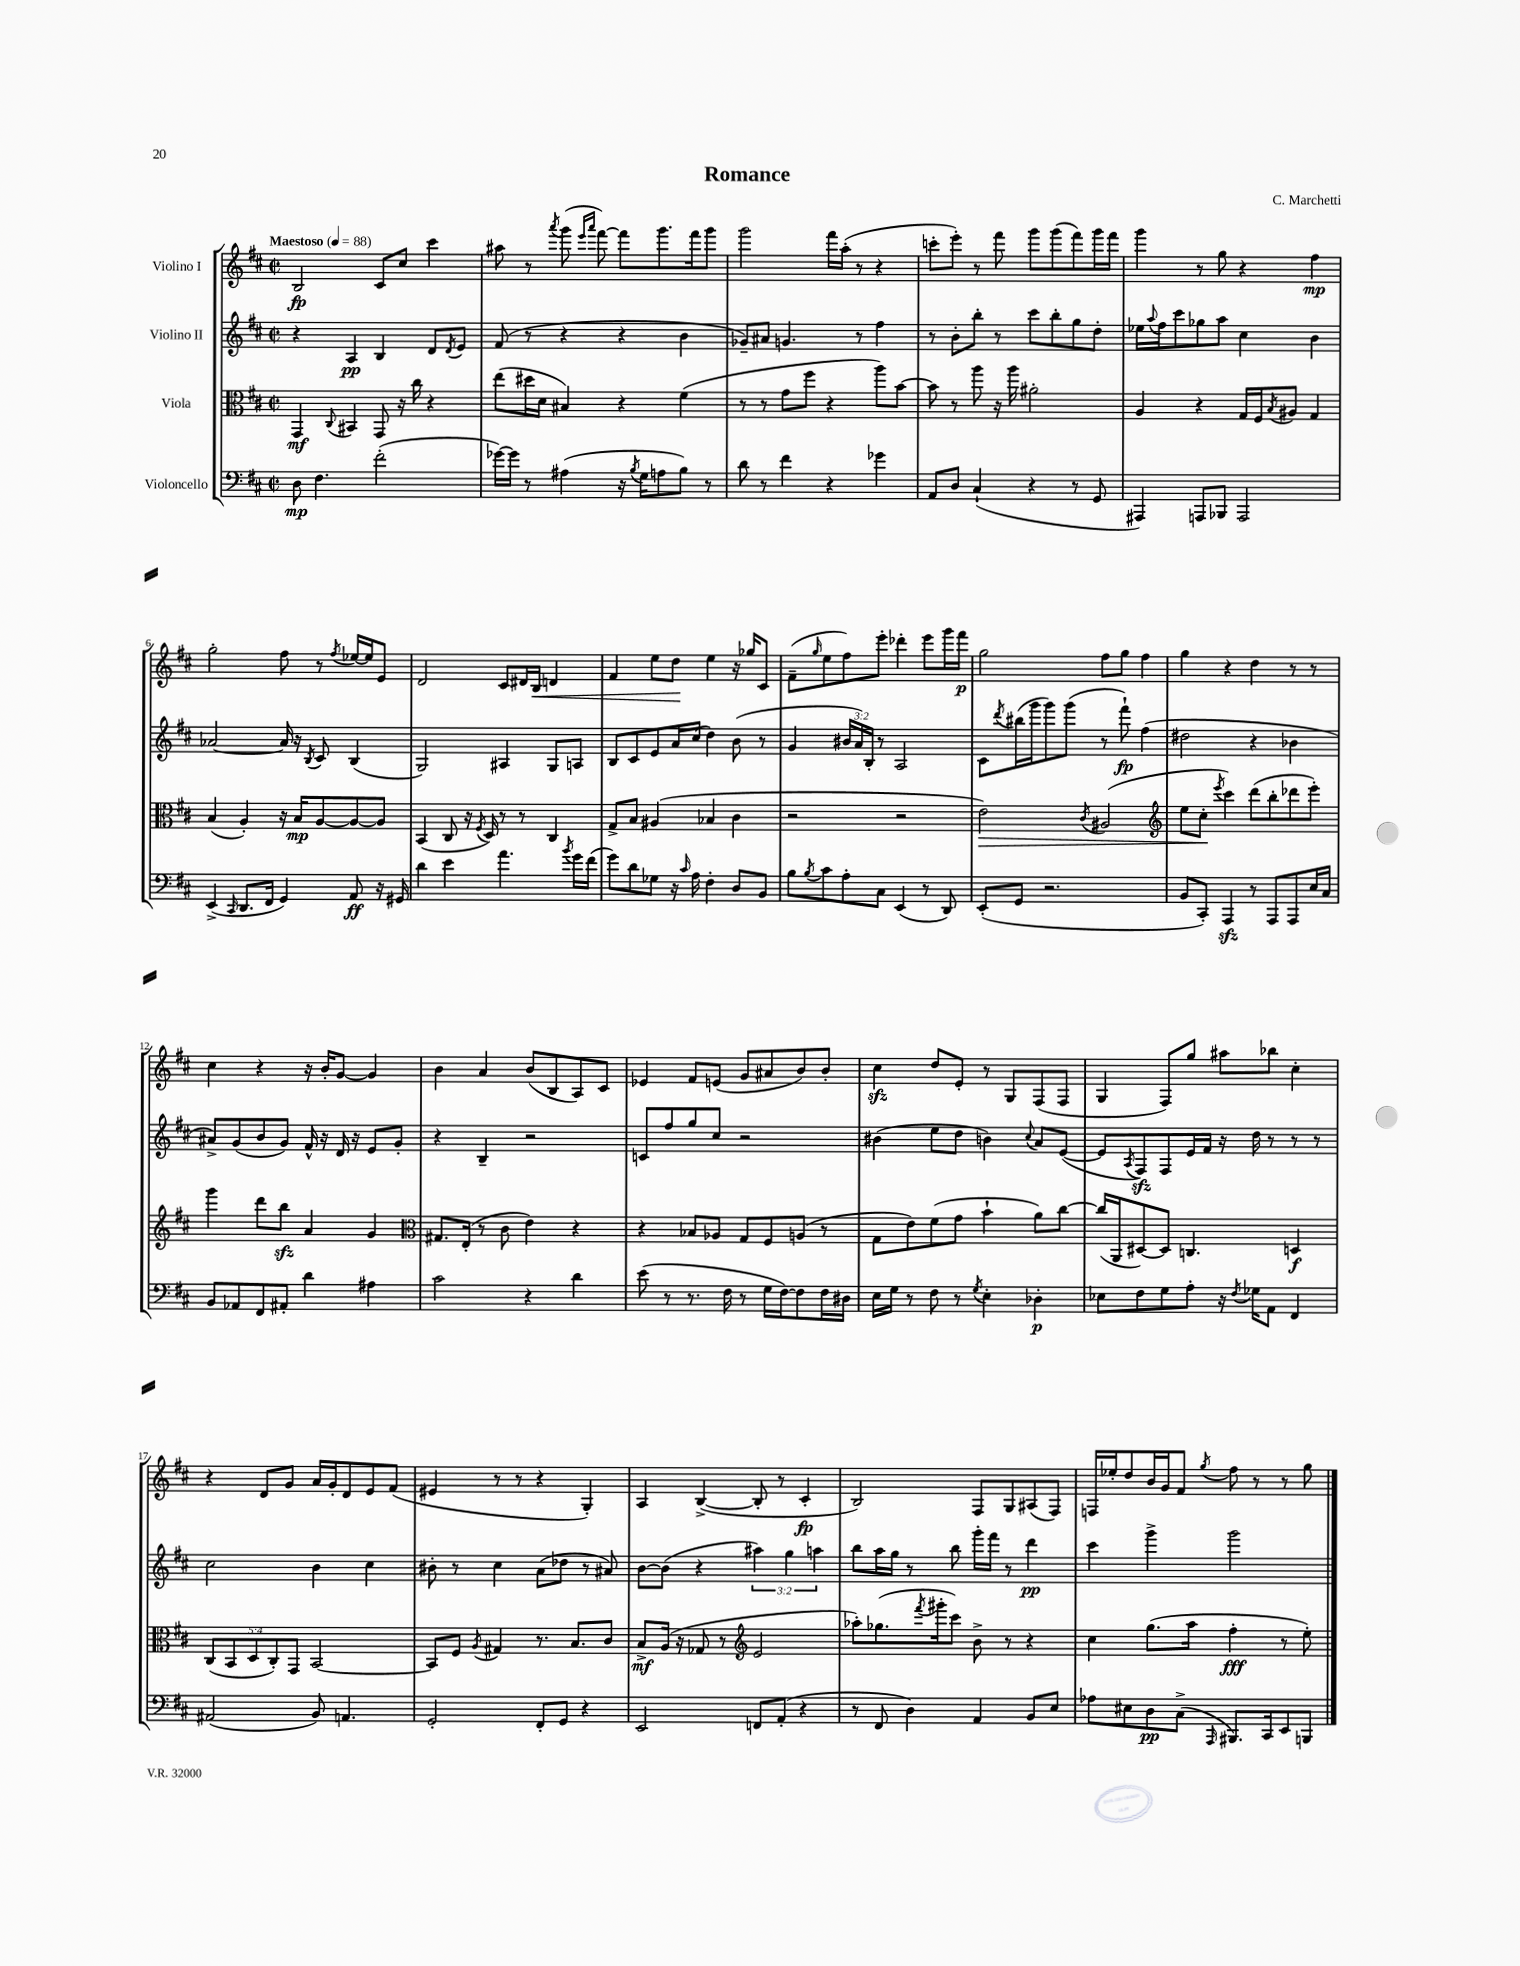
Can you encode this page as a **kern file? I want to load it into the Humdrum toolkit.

**kern	**kern	**kern	**kern
*staff4	*staff3	*staff2	*staff1
*clefF4	*clefC3	*clefG2	*clefG2
*k[f#c#]	*k[f#c#]	*k[f#c#]	*k[f#c#]
*M2/2	*M2/2	*M2/2	*M2/2
*met(c|)	*met(c|)	*met(c|)	*met(c|)
*MM88	*MM88	*MM88	*MM88
8D	4GG	4r	2B
4.F#	.	.	.
.	8qqC#	.	.
.	4BB#	4A	.
(2f#'	8GG	4B	8c#
.	16r	.	8cc#
.	16cc#	.	.
.	4r	8d	4ccc#
.	.	8qd	.
.	.	8e	.
=	=	=	=
[16g-)	(8ee	(8f#	8aa#
16g-]	.	.	.
8r	16dd#	8r	8r
.	16d	.	.
.	.	.	8qaaa
(4A#	4B#)	4r	(8ggg
.	.	.	16qqeee
.	.	.	16qqaaa
.	.	.	[8fff#)
16r	4r	4r	8fff#]
8qB	.	.	.
16G	.	.	.
8A	.	.	8.ggg
8B)	(4f#	4b	.
.	.	.	16fff#
8r	.	.	8ggg
=	=	=	=
8d	8r	8g-~)	2ggg
8r	8r	8a#	.
4f#	8g	4.g	.
.	8ff#	.	.
4r	4r	.	16fff#
.	.	.	(16aa'
.	.	8r	8r
4g-	8aa)	4ff#	4r
.	[8b	.	.
=	=	=	=
8AA	8b]	8r	8ccc'
8D	8r	8b'	8eee')
(4C#`	8aa	8bb'	8r
.	16r	8r	8fff#
.	16aa	.	.
4r	2a#'	8ccc#	8ggg
.	.	8bb'	(8ggg
8r	.	8gg	8fff#)
8GG	.	8dd'	16ggg
.	.	.	16fff#
=	=	=	=
4AAA#)	4A	16ee-	4ggg
.	.	8qqaa	.
.	.	16ff#	.
.	.	8ccc#	.
8AAA	4r	8gg-	8r
8BBB-	.	8aa	8gg
2AAA	16G	4cc#	4r
.	16F#	.	.
.	8qB	.	.
.	8A#	.	.
.	4G	4b	4ff#
=	=	=	=
(4EE^	(4B	[2a-	2gg'
16qqCC#	.	.	.
8.DD	4A')	.	.
16FF#	.	.	.
4GG)	16r	16a-]	8ff#
.	16B	16r	.
.	.	8qB	.
.	[8A	8c#	8r
.	.	.	8qff#
8AA	8A_	(4B	[16ee-
.	.	.	16ee-]
16r	8A]	.	8e
16GG#	.	.	.
=	=	=	=
4d	(4BB	2G)	2d
4e	8C#	.	.
.	16r	.	.
.	8qF#	.	.
.	16D)	.	.
4.a	8r	4A#	8c#
.	8r	.	16d#
.	.	.	16B
.	4C#	8G	4d
8qb	.	.	.
16g	.	8A	.
(16f#	.	.	.
=	=	=	=
8g)	8G^	8B	4f#
8d	8B	8c#	.
8G-	(4A#	8e	8ee
16r	.	16a	8dd
16qqc#	.	.	.
16A	.	(16cc#	.
4F#'	4B-	4dd)	4ee
8D	4c#	(8b	16r
.	.	.	16gg-
8BB	.	8r	8c#
=	=	=	=
8B	2r	4g	(8f#~
8qB	.	.	16qqgg
8c#	.	.	8ee
8A'	.	24b#	8ff#)
.	.	24a)	.
.	.	24B'	.
8C#	.	8r	8eee'
(4EE	2r	2A	4ddd-'
8r	.	.	8eee
8DD)	.	.	16ggg
.	.	.	16fff#
=	=	=	=
(8EE'	2e)	8c#	2gg
.	.	8qddd	.
8GG	.	(16bb#	.
.	.	16ggg	.
2.r	.	8ggg)	.
.	.	(8ggg	.
.	8qc#	.	.
.	(2A#	8r	8ff#
.	.	8fff#`)	8gg
.	.	(4ff#	4ff#
=	=	=	=
*	*clefG2	*	*
8BB	8ee	2dd#	4gg
8CC#')	8cc#'	.	.
.	8qeee	.	.
4AAA	4ccc#)	.	4r
8r	(8ddd	4r	4dd
8AAA	8bb'	.	.
8AAA	8ddd-	4b-	8r
16E	8eee')	.	8r
16C#	.	.	.
=	=	=	=
8BB	4ggg	8a#^)	4cc#
8AA-	.	(8g	.
8FF#	8ddd	8b	4r
8AA#'	8bb	8g)	.
4d	4a	16f#^^	16r
.	.	16r	16b'
.	.	16d	[8g
.	.	16r	.
4A#	4g	8e	4g]
.	.	8g'	.
=	=	=	=
*	*clefC3	*	*
2c#	8.G#	4r	4b
.	(16E'	.	.
.	8r	4B~	4a
.	8c#	.	.
4r	4e)	2r	(8b
.	.	.	8B
4d	4r	.	8A)
.	.	.	8c#
=	=	=	=
(8e	4r	8c	4e-
8r	.	8ff#	.
8.r	8B-	8gg	8f#
.	8A-	8cc#	(8e
16F#	.	.	.
8r	8G	2r	8g
16G	8F#	.	8a#
[16F#)	.	.	.
8F#]	(8A	.	8b)
16F#	8r	.	8b'
16D#	.	.	.
=	=	=	=
16E	8G	(4b#	4cc#
16G	.	.	.
8r	8e)	.	.
8F#	(8f#	8ee	8dd
8r	8g	8dd	8e'
8qG	.	.	.
4E'	4b`	4b)	8r
.	.	.	8G
.	.	8qqcc#	.
4D-'	8a)	8a	(8F#
.	[8cc#	([8e	8F#
=	=	=	=
8E-	(16cc#]	8e]	4G
.	16AA	.	.
.	.	8qA	.
8F#	[8D#)	8F#)	.
8G	8D#]	8F#	8F#)
8A'	4.C	16e	8gg
.	.	16f#	.
16r	.	16r	8aa#
8qF#	.	.	.
16G-	.	16dd	.
8AA	.	8r	8bb-
4FF#	4D	8r	4cc#'
.	.	8r	.
=	=	=	=
(2AA#	(10C#	2cc#	4r
.	10BB	.	.
.	10D	.	.
.	.	.	8d
.	10C#')	.	.
.	.	.	8g
.	10GG	.	.
8BB)	[2BB	4b	16a
.	.	.	16g'
4.AA	.	.	8d
.	.	4cc#	8e
.	.	.	(8f#
=	=	=	=
2GG'	8BB]	8b#'	4e#
.	8F#	8r	.
.	8qA	.	.
.	4G#	4cc#	8r
.	.	.	8r
8FF#'	8.r	(8a	4r
8GG	.	8dd-	.
.	8.B	.	.
4r	.	8r	4G')
.	8c#	8a#)	.
=	=	=	=
2EE	8B^	[8b	4A
.	(16A	(8b]	.
.	16r	.	.
.	8G-	4r	([4B^
.	8r	.	.
*	*clefG2	*	*
8FF	2e	6aa#)	8B']
(8AA'	.	.	8r
.	.	6gg	.
4r	.	.	4c#'
.	.	6aa	.
=	=	=	=
8r	8aa-')	8bb	2B)
8FF#	(8.gg-	16aa	.
.	.	16gg	.
4D)	.	8r	.
.	8qfff#	.	.
.	16ggg#'	.	.
.	8ccc#)	8bb	.
4AA	8b^	16ggg'	8F#
.	.	16fff#	.
.	8r	8r	8G
8BB	4r	4ddd	(8A#
8E	.	.	8F#)
=	=	=	=
8A-	4cc#	4ccc#	16F
.	.	.	16ee-'
8E#	.	.	8dd
8D	(8.gg	4ggg^	16b
.	.	.	16g
(8C#^	.	.	8f#
.	16aa	.	.
16qqAAA	.	.	8qgg
8.BBB#)	4ff#'	2ggg	8ff#
.	.	.	8r
16CC#	.	.	.
8EE	8r	.	8r
8BBB	8ee')	.	8gg
==	==	==	==
*-	*-	*-	*-
